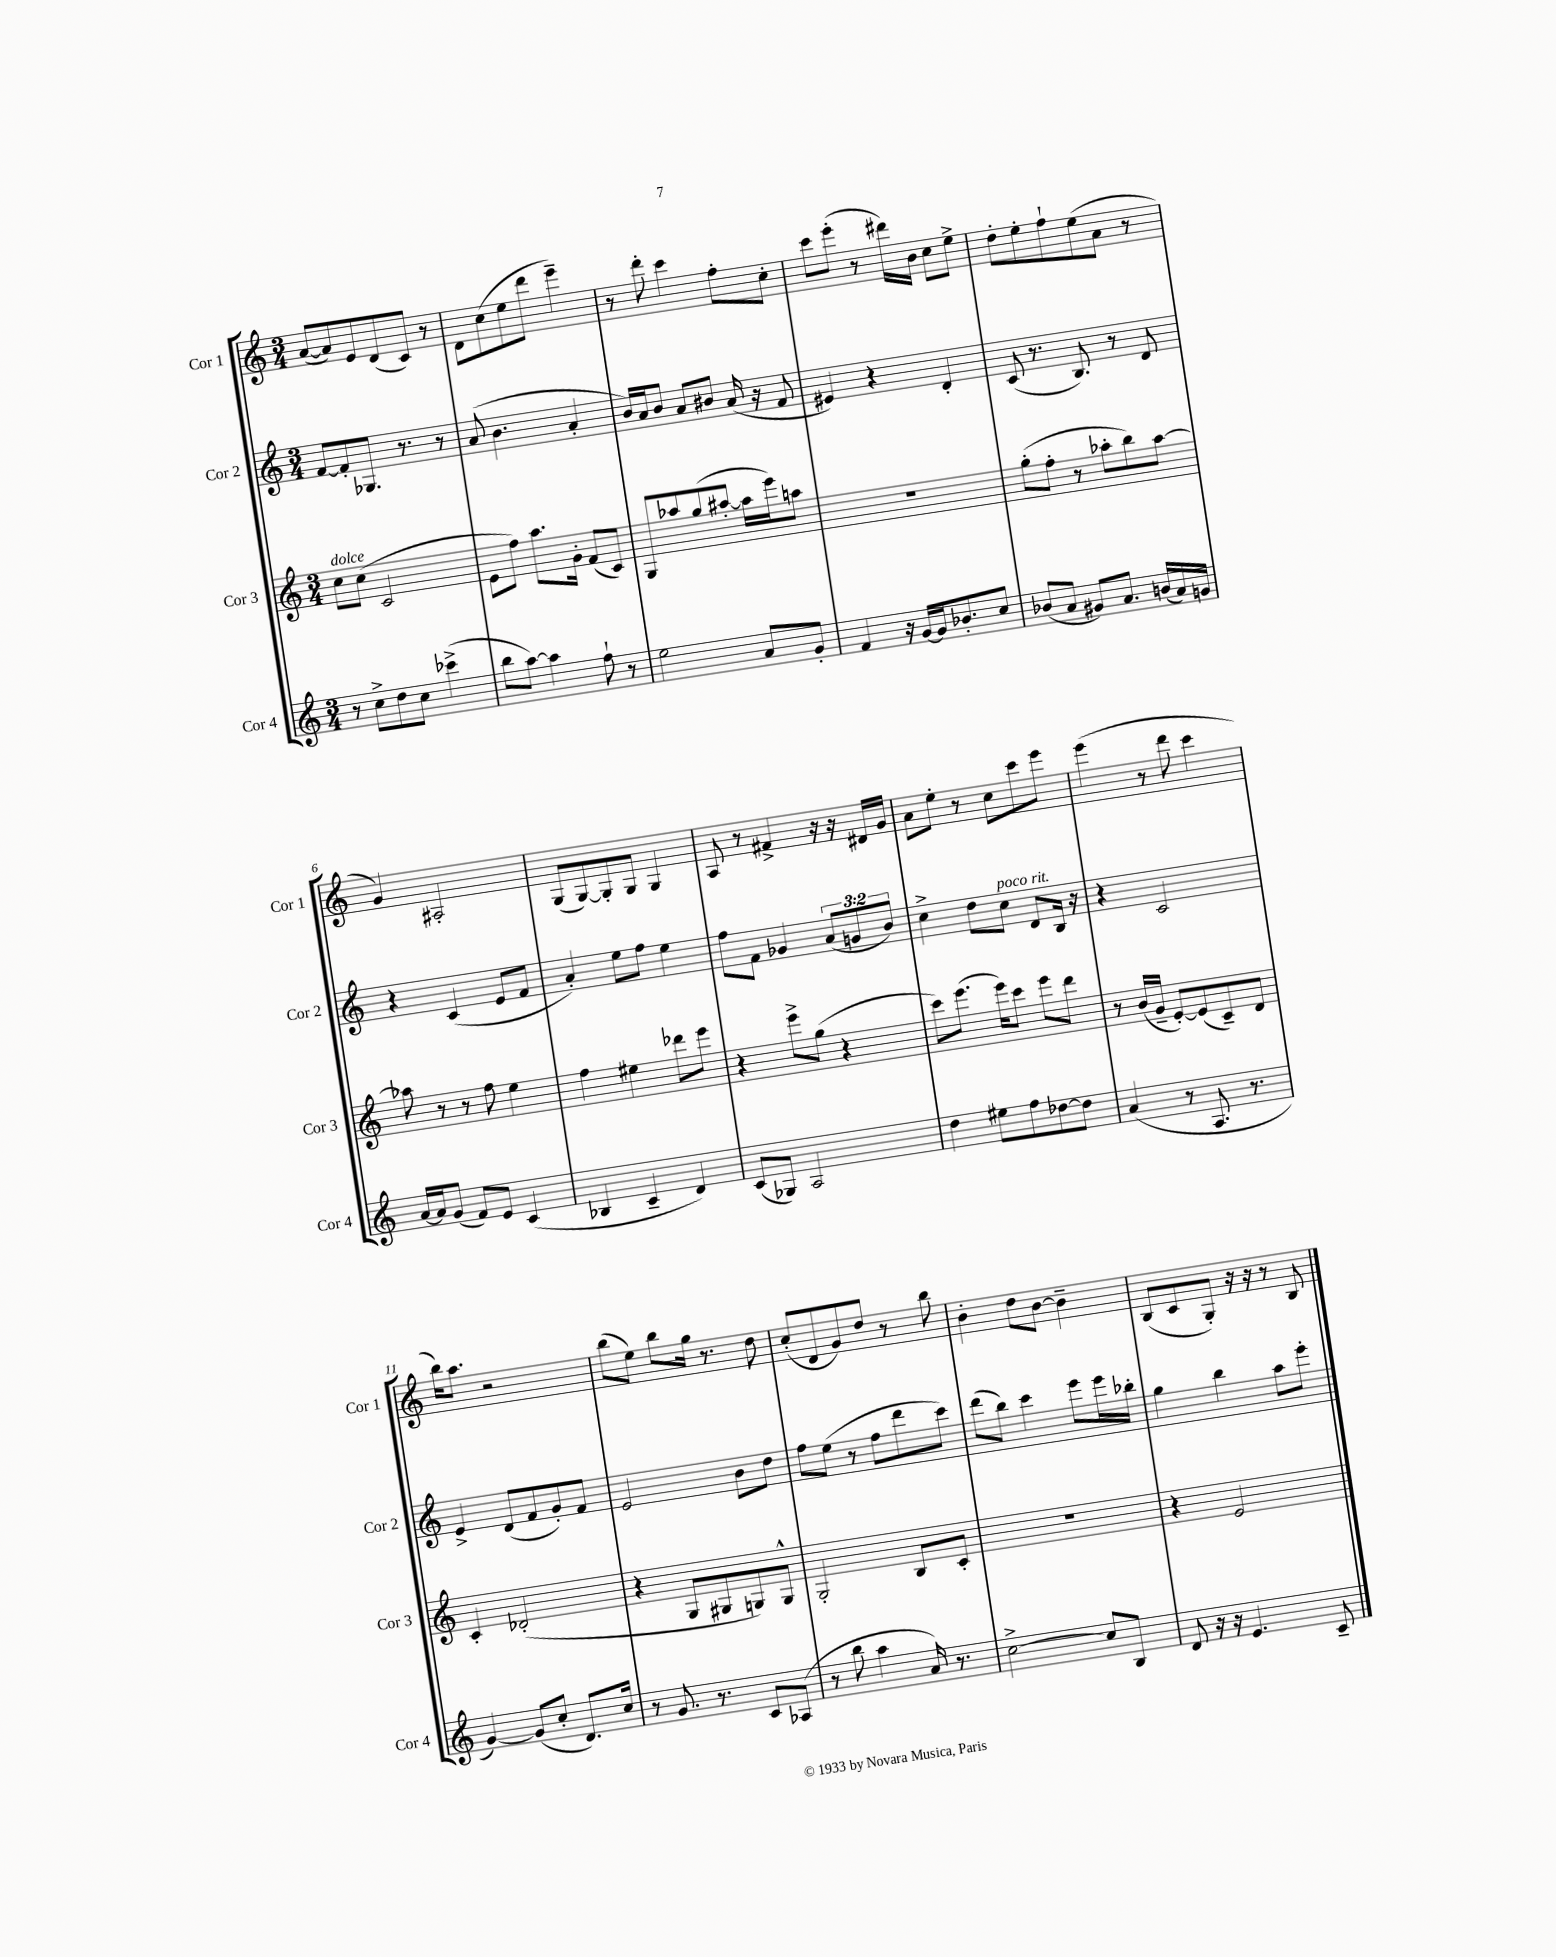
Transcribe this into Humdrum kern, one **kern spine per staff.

**kern	**kern	**kern	**kern
*staff4	*staff3	*staff2	*staff1
*clefG2	*clefG2	*clefG2	*clefG2
*k[]	*k[]	*k[]	*k[]
*M3/4	*M3/4	*M3/4	*M3/4
8r	8cc\L	[8f/L	([8a/L
8cc^\L	(8cc\J	8f'/]	8a/])
8dd\	2c/	8.G-/J	8e/
8cc\J	.	.	(8d/
.	.	8.r	.
(4ccc-^\	.	.	8c/J)
.	.	8r	8r
=	=	=	=
8bb\L	8e\L	(8a/	8d\L
[8aa\J)	8ff\J)	4.b\	(8cc\
4aa\]	8.aa\L	.	8ee\
.	.	.	8ddd\J
.	16g'\Jk	.	.
8ff`\	(8f/L	4a'/	4eee~\)
8r	8c/J)	.	.
=	=	=	=
2ee\	8G/L	16b/LL)	8r
.	.	16a/J	.
.	8aa-/	8b/J	8ddd'\
.	(8gg/	8a/L	4ccc\
.	[8aa#'/J	8b#/J	.
8a/L	16aa#\]LL	(16a/	8ff'\L
.	16eee\J)	16r	.
8g'/J	8aa\J	8f/	8cc'\J
=	=	=	=
4f/	2.r	4e#/)	8ccc\L
.	.	.	(8eee'\J
16r	.	4r	8r
[16g/LL	.	.	.
16g/]J	.	.	16ddd#\LL)
8.b-'/	.	.	16b\JJ
.	.	4d'/	8cc\L
8cc/J	.	.	8ee^\J
=	=	=	=
(8b-/L	(8gg'\L	(8c/	8dd'\L
8a/J	8ff'\J	8.r	8ee'\
8g#/L)	8r	.	8ff`\
.	.	8.B/)	.
8.a/J	8aa-'\L	.	(8ee\
.	8bb\)	8r	8a\J
(16b/LL	.	.	.
16a/)	[8aa-\J	8d/	8r
16g/JJ	.	.	.
=	=	=	=
[16a/LL	8aa-\]	4r	4g/)
16a/]J	.	.	.
(8g/J	8r	.	.
8f/L)	8r	(4c/	2A#'/
8e/J	8ff\	.	.
(4c/	4ee\	8e/L	.
.	.	8f/J	.
=	=	=	=
4B-/	4ff\	4a'/)	(8G/L
.	.	.	[8G/)
4c~/	4ee#\	8ee\L	8G'/]
.	.	8ff\J	8G/J
4d/)	8ddd-\L	4ee\	4G/
.	8eee\J	.	.
=	=	=	=
(8c/L	4r	8ff\L	8A/
8G-/J)	.	8f\J	8r
2A/	8eee^\L	4g-/	4f#^/
.	(8gg\J	.	.
.	4r	(12a/L	16r
.	.	.	16r
.	.	12g/	.
.	.	.	16d#/LL
.	.	12b/J)	.
.	.	.	16g/JJ
=	=	=	=
4dd\	8ccc\L)	4cc^\	8a\L
.	(8.eee\J	.	8ee'\J
8ee#\L	.	8dd\L	8r
.	16eee\LK)	.	.
8ff\	8ccc\J	8cc\J	8cc\L
[8dd-\	8eee\L	8d/L	8ccc\
8dd-\]J	8ddd\J	16B/Jk	8eee\J
.	.	16r	.
=	=	=	=
(4a/	8r	4r	(4eee\
.	(16b/LL	.	.
.	16g~/JJ	.	.
8r	[8e'/L)	2c/	8r
8.A/	(8e/]	.	8ddd\
.	8c~/)	.	4ccc\
8.r	.	.	.
.	8d/J	.	.
=	=	=	=
[4g/)	4c'/	4e^/	16bb\LK)
.	.	.	8.aa\J
(8g/]L	(2d-'/	(8d/L	2r
8cc'/J	.	8f/	.
8.d/L)	.	8g'/)	.
.	.	8f/J	.
16cc/Jk	.	.	.
=	=	=	=
8r	4r	2e/	(8bb\L
8.g/	.	.	8ee\J)
.	8G/L	.	8bb\L
8.r	.	.	.
.	8G#/	.	16gg\Jk
.	.	.	8.r
8c/L	8G/)	8b\L	.
(8A-/J	8G^^/J	8dd\J	8dd\
=	=	=	=
8r	2G'/	8ff\L	(8cc'/L
8bb\	.	(8ee\J	8d/
4aa\	.	8r	8g/)
.	.	8ff\L	8dd/J
16a/)	8B/L	8ddd\	8r
8.r	.	.	.
.	8c'/J	8ccc\J)	8bb\
=	=	=	=
[2cc^\	2.r	(8ddd\L	4b'\
.	.	8bb\J)	.
.	.	4ccc\	8dd\L
.	.	.	[8b\J
8cc/]L	.	8eee\L	4b~\]
8B/J	.	16eee\L	.
.	.	16bb-'\JJ	.
=	=	=	=
8d/	4r	4gg\	(8B/L
16r	.	.	8c/
16r	.	.	.
4.e/	2e/	4bb\	8G'/J)
.	.	.	16r
.	.	.	16r
.	.	8aa\L	8r
8c~/	.	8eee'\J	8B/
==	==	==	==
*-	*-	*-	*-
